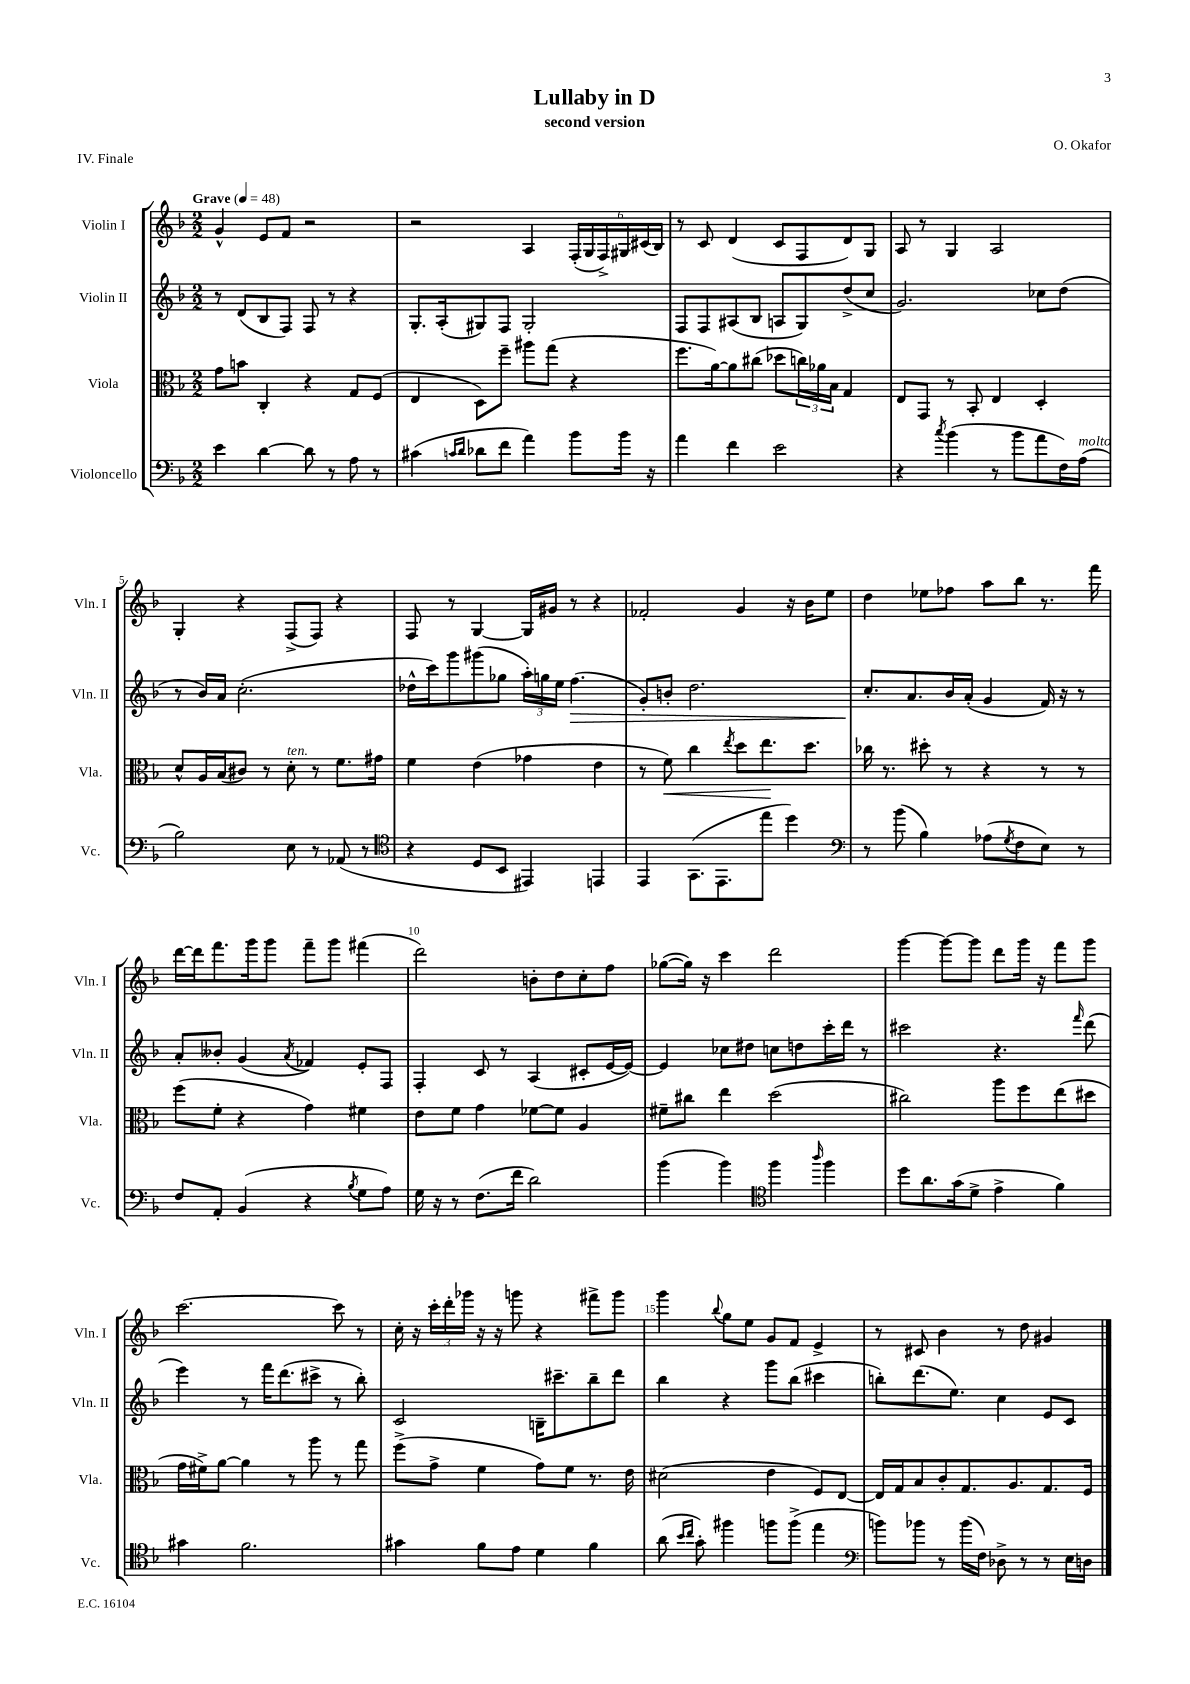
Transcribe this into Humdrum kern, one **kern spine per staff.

**kern	**kern	**kern	**kern
*staff4	*staff3	*staff2	*staff1
*clefF4	*clefC3	*clefG2	*clefG2
*k[b-]	*k[b-]	*k[b-]	*k[b-]
*M2/2	*M2/2	*M2/2	*M2/2
*MM48	*MM48	*MM48	*MM48
4e	8g	8r	4g^^
.	8b	(8d	.
[4d	4C'	8B-	8e
.	.	8F)	8f
8d]	4r	8F	2r
8r	.	8r	.
8A	8G	4r	.
8r	(8F	.	.
=	=	=	=
(4c#	4E	8.G'	2r
.	.	(16A'	.
16qqc	.	.	.
16qqd	.	.	.
8d-	8D)	8G#)	.
8f	8ff~	8F	.
4a)	8aa#	2G#'	4A
.	(8gg	.	.
8b-	4r	.	(24F'
.	.	.	24G
.	.	.	24F^)
16b-	.	.	24G#
.	.	.	(24c#
16r	.	.	.
.	.	.	24B-)
=	=	=	=
4a	8.ff	8F	8r
.	.	8F	8c
.	[16a)	.	.
4f	8a]	(8A#	(4d
.	(8cc#	8B-	.
2e	8dd-	8A	8c
.	24cc)	8G)	8F
.	24a-	.	.
.	24B-	.	.
.	4G	(8dd^	8d)
.	.	8cc	8G
=	=	=	=
4r	8E	2.g)	8A
.	8GG	.	8r
8qcc	.	.	.
(4b-	8r	.	4G
.	8BB-'	.	.
8r	4E	.	2A
8b-	.	.	.
8a	4D'	8cc-	.
16F)	.	(8dd	.
(16A	.	.	.
=	=	=	=
2B-)	8d^^	8r	4G'
.	16A	16b-)	.
.	(16B-	16a	.
.	8c#)	(2.cc'	4r
.	8r	.	.
8E	8d'	.	(8F^
8r	8r	.	8F)
(8AA-	8.f	.	4r
8r	.	.	.
.	16g#	.	.
=	=	=	=
*clefC4	*	*	*
4r	4f	16dd-^^	8F
.	.	16ccc)	.
.	.	8ggg	8r
8D	(4e	(8ggg#	[4G
8BB-	.	8gg-	.
4EE#)	4g-	24aa')	16G]
.	.	24gg	.
.	.	.	16g#
.	.	24ee	.
.	.	(4.ff	8r
4EE	4e	.	4r
=	=	=	=
4EE	8r	8g')	2f-'
.	8f)	8b'	.
(8.GG	4cc	2.dd	.
8.EE	.	.	.
.	8qee	.	.
.	8dd	.	4g
8ee	8.ee	.	.
4dd)	.	.	16r
.	8.dd	.	16b-
.	.	.	8ee
=	=	=	=
*clefF4	*	*	*
8r	16cc-	8.cc'	4dd
.	8.r	.	.
(8b-	.	.	.
.	.	8.a	.
4B-)	8dd#'	.	8ee-
.	8r	16b-	8ff-
.	.	(16a'	.
(8A-	4r	4g	8aa
8qG	.	.	.
8F	.	.	8bb-
8E)	8r	16f)	8.r
.	.	16r	.
8r	8r	8r	.
.	.	.	16fff
=	=	=	=
8F	(8ff	8a'	[16ddd
.	.	.	16ddd]
8AA'	8f'	8b--'	8.fff
(4BB-	4r	(4g	.
.	.	.	16ggg
.	.	.	8ggg
.	.	8qa	.
4r	4g)	4f-)	8fff~
.	.	.	8ggg
8qB-	.	.	.
8G	4f#	8e'	(4fff#
8A)	.	8F	.
=	=	=	=
16G	8e	4F'	2ddd)
16r	.	.	.
8r	8f	.	.
(8.F	4g	8c	.
.	.	8r	.
16f	.	.	.
2d)	[8f-	(4A	8b'
.	8f-]	.	8dd
.	4A	8c#'	8cc'
.	.	[16e	8ff
.	.	16e_)	.
=	=	=	=
(4b-	8f#~	4e]	([8gg-
.	8cc#	.	16gg-])
.	.	.	16r
4b-)	4ee	8cc-	4ccc
.	.	8dd#	.
*clefC4	*	*	*
4ff	(2dd	8cc	2ddd
.	.	8dd	.
16qqaa	.	.	.
4ff	.	16ccc'	.
.	.	16ddd	.
.	.	8r	.
=	=	=	=
8dd	2cc#)	2ccc#	[4ggg
8.a	.	.	.
.	.	.	8ggg_
(16g	.	.	.
8d^	.	.	8ggg]
4e^	8aa	4.r	8ddd
.	8ff	.	16ggg
.	.	.	16r
4f)	(8ee	.	8fff
.	.	16qqfff	.
.	8dd#	(8ddd	8ggg
=	=	=	=
4g#	16g	4eee)	[2.ccc
.	16f#^)	.	.
.	[8a	.	.
2.f	4a]	8r	.
.	.	16fff	.
.	.	(8.ddd	.
.	8r	.	.
.	8aa	8ccc#^	.
.	8r	8r	8ccc]
.	8gg	8bb-')	8r
=	=	=	=
4g#	(8ff^	2c	16cc'
.	.	.	16r
.	8g^	.	24ccc'
.	.	.	24ddd'
.	.	.	24ggg-
8f	4f	.	16r
.	.	.	16r
8e	.	.	8ggg
4d	8g)	16B~	4r
.	.	8.ccc#~	.
.	8f	.	.
4f	8.r	8bb-~	8fff#^
.	.	8ddd	8ggg
.	16e	.	.
=	=	=	=
(8a	(2d#	4bb-	4ggg
16qqb-	.	.	.
16qqcc	.	.	.
8g')	.	.	.
.	.	.	8qqbb-
4ff#	.	4r	8gg
.	.	.	8ee
8ff	4e	8ggg	8g
(8ff^	.	(8bb-	8f
4ee	8F)	4ccc#	4e^
.	[8E	.	.
=	=	=	=
*clefF4	*	*	*
8b)	16E]	8bb')	8r
.	16G	.	.
8b-	8B-	(8.ddd	8c#
8r	8c'	.	4b-
.	.	8.ee)	.
(16b-	8.G	.	.
16F)	.	.	.
8D-^	.	4cc	8r
.	8.A	.	.
8r	.	.	8dd
8r	8.G	8e	4g#
16E	.	8c	.
16D	16F	.	.
==	==	==	==
*-	*-	*-	*-
